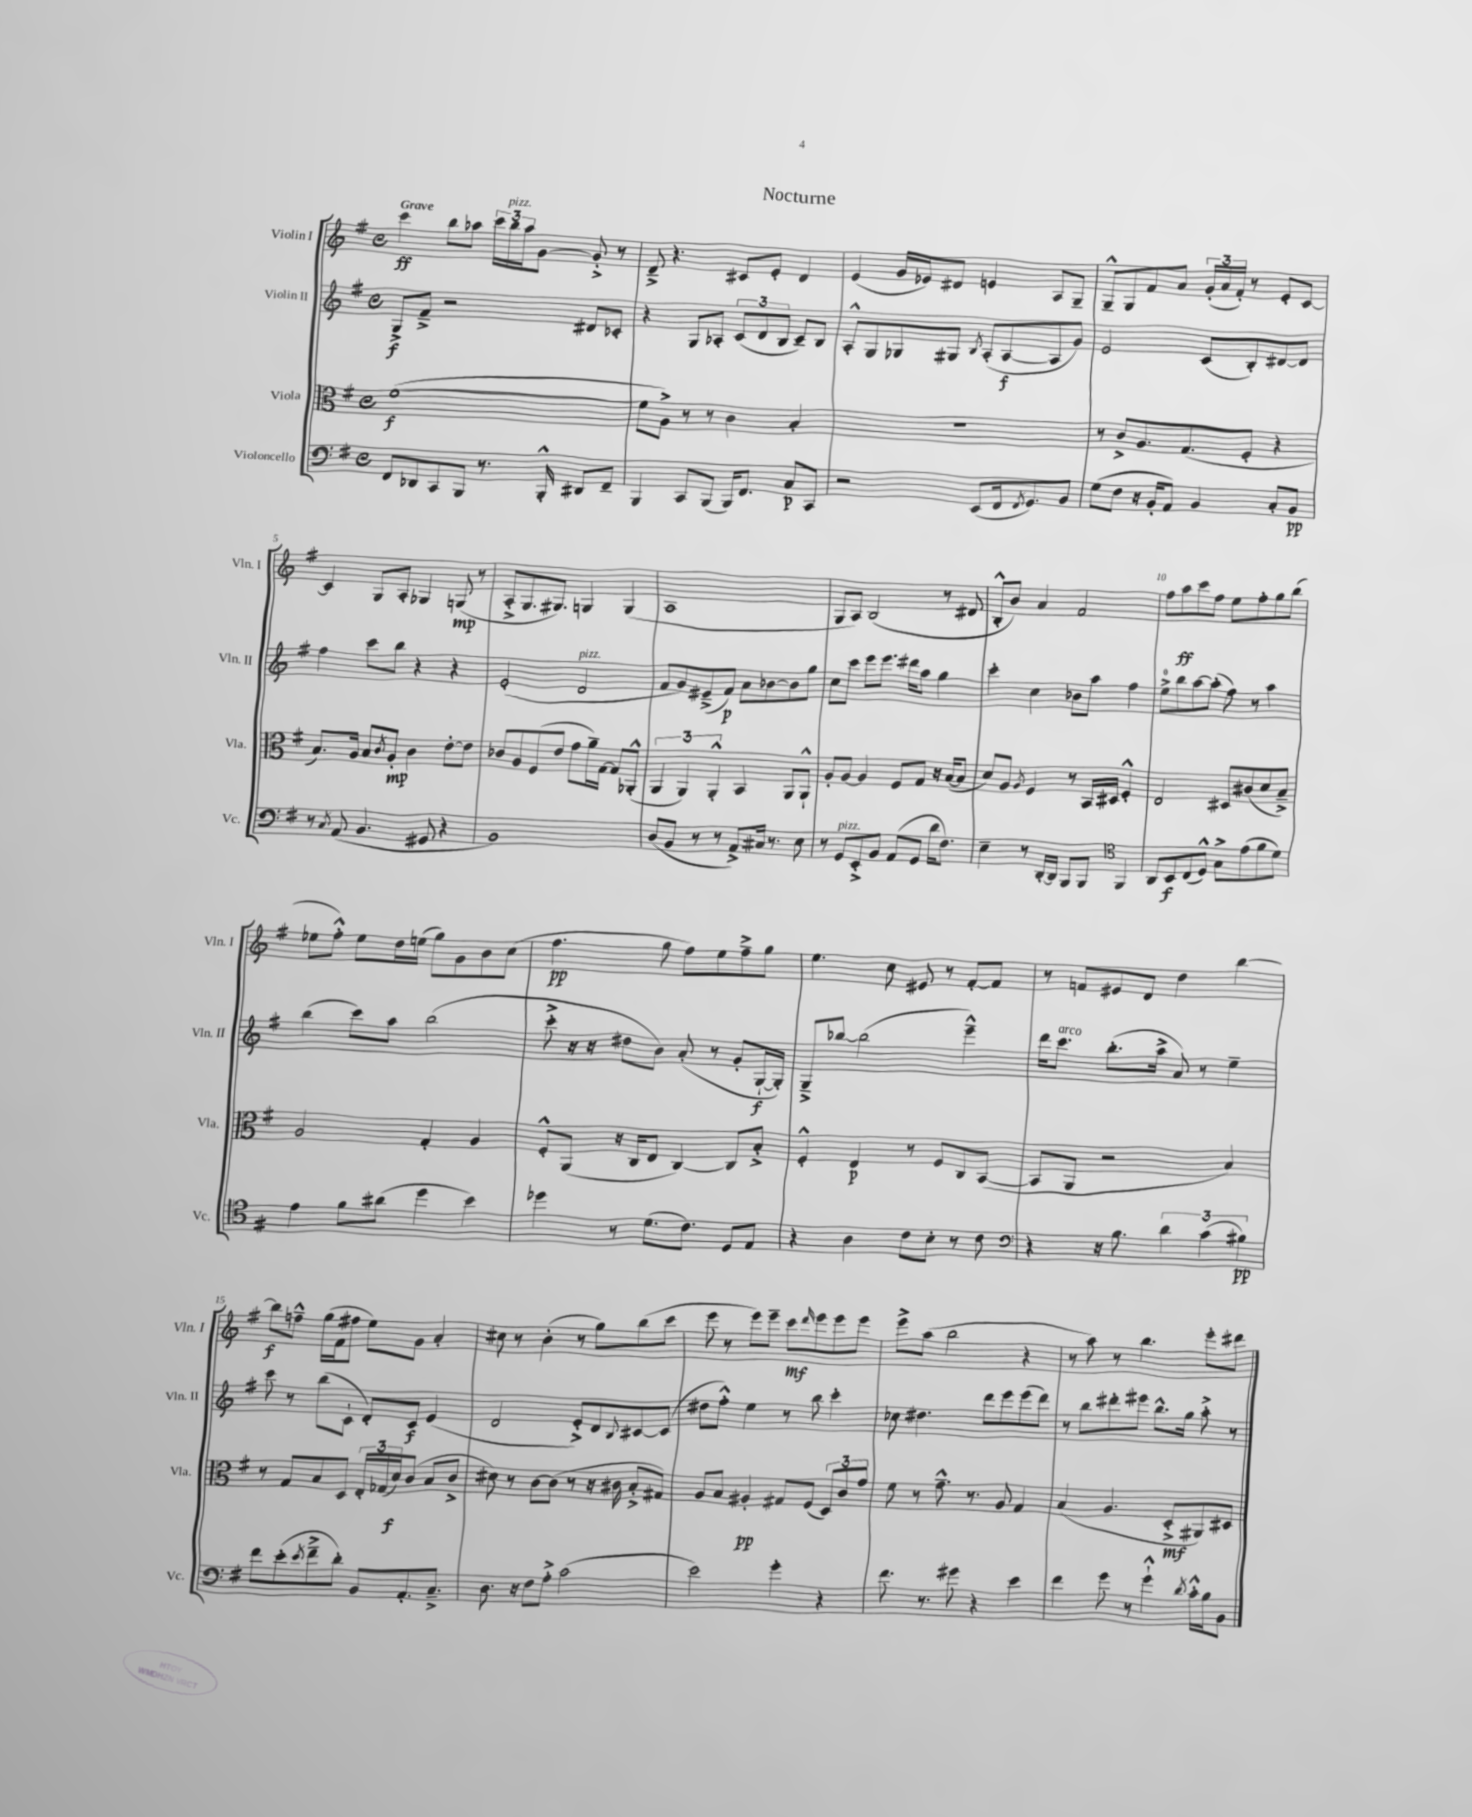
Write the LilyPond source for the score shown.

\header { title = "Nocturne" }
<<
\new StaffGroup <<
\new Staff = "s0" \with { instrumentName = "Violin I" shortInstrumentName = "Vln. I" } {
    \clef treble \key g \major \defaultTimeSignature \time 4/4 \tempo "Grave"
    c'''4\ff b''8 aes''8 \tuplet 3/2 { c'''16 b''16^\markup { \italic "pizz." } aes''16 } g'8~ g'8-.-> r8 |
    d'8---> r4. cis'8 e'8-. d'4 |
    e'4( g'16 ees'16) dis'8 e'4 a8 g8-- |
    g8---^ g8 fis'8 a'8 \tuplet 3/2 { g'16-.( a'16 fis'16-.) } r8 e'8-. c'8~ |
    c'4 g8 a8-. ges4 g8\mp( r8 |
    a8-.-> g8. gis8.) g4 g4( |
    a1 |
    g8 a8) b2( r8 dis'8 |
    b8-.-^ b'8) a'4 fis'2 |
    fis''8 a''8\ff c'''8 fis''8 e''8 fis''8-. g''8 b''8( |
    ees''8 fis''8-.-^) ees''8 d''16 e''16( g''8) g'8 b'8 c''8( |
    fis''4.\pp g''8 fis''8) e''8 fis''8---> g''8 |
    e''4. c''8 eis'8 r8 fis'8~-. fis'8 |
    r8 f'8 eis'8 d'8 d''4 b''4~ |
    b''8\f f''8---^ g''16( fis'16 fis''8 e''8) g'8 a'4-. |
    cis''8 r8 b'4-.( r8 g''8) b''8( c'''8 |
    e'''8 r8 e'''8) e'''8-- c'''8\mf \grace { d'''16 } e'''8 e'''8 e'''8 |
    e'''8-> a''8( b''2 r4 |
    r8 a''8) r8 b''4. e'''8-. dis'''8 \bar "|." |
}
\new Staff = "s1" \with { instrumentName = "Violin II" shortInstrumentName = "Vln. II" } {
    \clef treble \key g \major \defaultTimeSignature \time 4/4
    g8->\f fis'8---> r2 dis'8 ces'8-. |
    r4 g8 aes8-. \tuplet 3/2 { c'8( d'8 b8 } c'8--) b8 |
    a8-.-^ g8 ges8 gis8 \acciaccatura { b8 } a8-.( a8~\f a8 g'8) |
    e'2 c'8( b8-.) dis'8~ dis'8 |
    fis''4 c'''8 b''8 r4 r4 |
    e'2-.( d'2^\markup { \italic "pizz." } |
    fis'8 g'8) eis'8--->( fis'8\p) a'8 bes'8~ bes'8 g''8 |
    c''8 c'''8 e'''8 e'''8. dis'''16 a''8 g''4 |
    c'''4-. c''4 bes'8 a''8 fis''4 |
    e''8-0-> b''8 a''8~ a''8-.( fis''8) r8 a''4 |
    b''4( c'''8) a''8 b''2( |
    c'''8-.-> r16 r16 dis''8 b'8) a'8-.( r8 g'8-. g16~-!\f g16-.) |
    g8---> bes''8~ bes''2( e'''4---^) |
    d'''16 c'''8.^\markup { \italic "arco" } b''8.-.( a''16-> a'8) r8 e''4-- |
    c'''8 r8 b''8( c'8-! d'8-.) c'8\f e'4( |
    d'2 e'8-.->) d'8 \appoggiatura { b8 } cis'8~ cis'8( |
    dis''8 fis''8-.-^) e''4 r8 b''8 c'''4-. |
    ces''8 dis''4. d'''8 e'''8 e'''8( d'''8) |
    r8 b''8 dis'''8-. eis'''8 b''8.-^ g''16 a''8-.-> r8 \bar "|." |
}
\new Staff = "s2" \with { instrumentName = "Viola" shortInstrumentName = "Vla." } {
    \clef alto \key g \major \defaultTimeSignature \time 4/4
    fis'1~\f( |
    fis'8 a8->) r8 r8 c'4 b4-. |
    r1 |
    r8 c'8-> a8. g8.( fis8-. r4 |
    b8.) a16 b8 \acciaccatura { c'8 } a8-.\mp c'4 e'8~-. e'8 |
    ces'8 a8 fis8( e'8 g'8 a'16--) g16~ g8 aes,8-.-^( |
    \tuplet 3/2 { a,4 a,4) a,4-.-^ } b,4 a,8 a,8-!-^ |
    a8-. a8~ a4 fis8 g8 r16 b16~( b8 |
    d'8) a8 \acciaccatura { a8 } fis4 r8 b,16 dis16 fis4-.-^ |
    e2 dis8 cis'8( d'8 b8--->) |
    a2 g4-. a4 |
    fis8-.-^ a,8( r16 c16 e8 c4~) c8 b8-.-> |
    fis4-.-^ e4\p r8 fis8 c8 b,8~( |
    b,8 a,8 r2 b4) |
    r8 g8 b8 d8 \tuplet 3/2 { e16-. ges16( d'16\f) } c'8( b8 c'8-> |
    dis'8) r8 c'8~ c'8( r8 r16 cis'16 b8-.-> gis8) |
    a8 b8 ais4-.\pp gis8 fis8( \tuplet 3/2 { d8) c'8 g'8 } |
    fis'8 r8 g'8.---^ r8. a8 g4 |
    b4( a4. d8-.->\mf ais,8) dis8 \bar "|." |
}
\new Staff = "s3" \with { instrumentName = "Violoncello" shortInstrumentName = "Vc." } {
    \clef bass \key g \major \defaultTimeSignature \time 4/4
    fis,8 des,8 c,8 b,,8 r8. b,,16-.-^ dis,8 fis,8-- |
    b,,4 c,8 b,,8( b,,16) fis,8. c8\p c,8 |
    r2 e,8( fis,16 \acciaccatura { fis,8 } g,8.) b,8 |
    g8( fis8 r16 b,16-. a,8) b,4 c8-. b,8\pp |
    r8 \acciaccatura { c8 } a,8( b,4. gis,8 r4 |
    b,1) |
    d8( b,8 r8 r8 a,8->) cis16 r8. e8 |
    r8 g,8^\markup { \italic "pizz." } e,8-.-> b,8 a,8( g,8 d'16 fis8.) |
    e4-- r8 d,16~-. d,16 b,,8 b,,8 \clef tenor fis,4 |
    a,8 b,8\f c8( d8-^) g8-> e'8( fis'8 d'8) |
    e'4 fis'8 ais'8( d''4 b'4) |
    des''4 r8 d'8.( c'8.) d8 e8 |
    r4 a4 c'8 b8-. r8 c'8 |
    \clef bass r4 r16 b8. \tuplet 3/2 { d'4 c'4( bis4\pp) } |
    fis'8 e'8-.( \acciaccatura { e'8 } fis'8---> d'8-.) b,8 a,8.-. c8.---> |
    d8. r16 fis8 a8-.-> c'2( |
    e'2) g'4-. r4 |
    fis'8. r8. gis'8 r4 e'4 |
    fis'4 g'8 r8 g'4-!-^ \acciaccatura { d'8 } c'16-.-^ b16 b,8 \bar "|." |
}
>>
>>
\layout { \context { \Score \override BarNumber.break-visibility = ##(#f #t #t) barNumberVisibility = #(every-nth-bar-number-visible 5) } }
